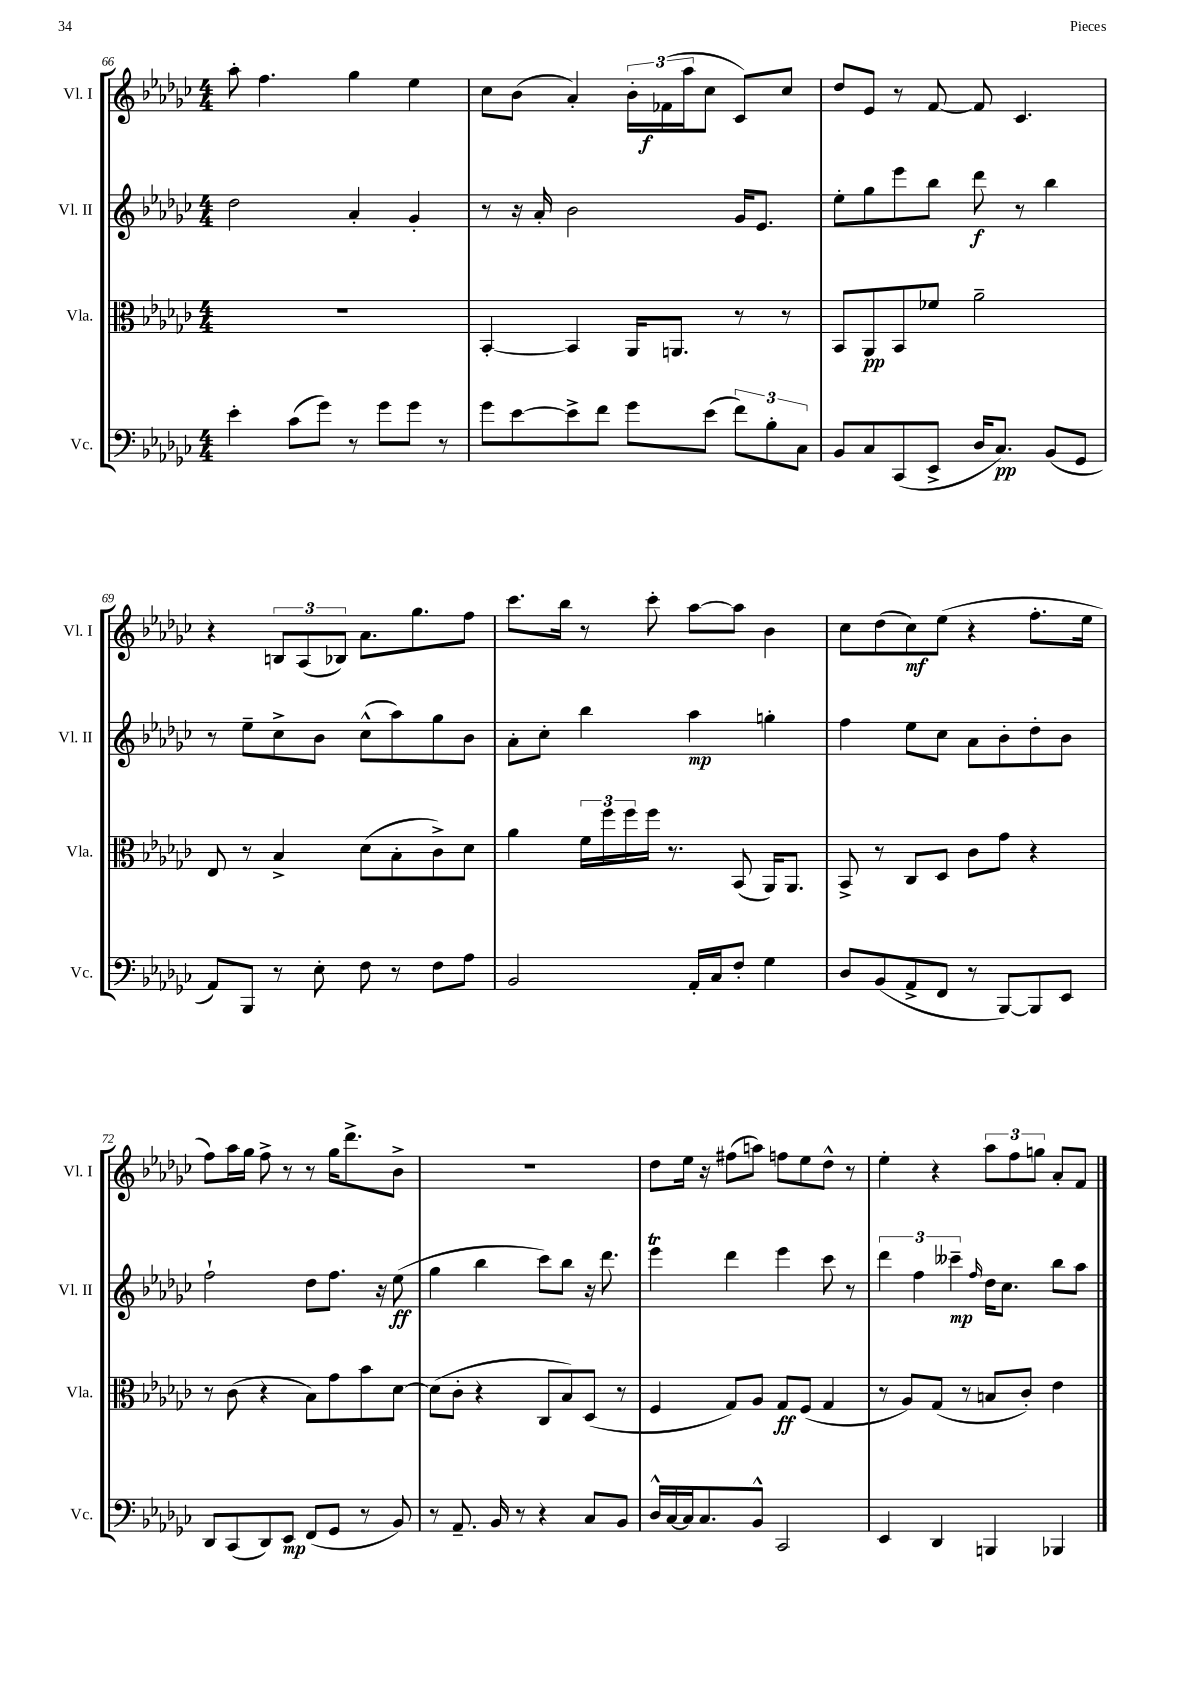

**kern	**kern	**kern	**kern
*staff4	*staff3	*staff2	*staff1
*clefF4	*clefC3	*clefG2	*clefG2
*k[b-e-a-d-g-c-]	*k[b-e-a-d-g-c-]	*k[b-e-a-d-g-c-]	*k[b-e-a-d-g-c-]
*M4/4	*M4/4	*M4/4	*M4/4
4e-'\	1r	2dd-\	8aa-'\
.	.	.	4.ff\
(8c-\L	.	.	.
8g-\J)	.	.	.
8r	.	4a-'/	4gg-\
8g-\L	.	.	.
8g-\J	.	4g-'/	4ee-\
8r	.	.	.
=	=	=	=
8g-\L	[4BB-'/	8r	8cc-\L
[8e-\	.	16r	(8b-\J
.	.	16a-'/	.
8e-^\]	4BB-/]	2b-\	4a-'/)
8f\J	.	.	.
8g-\L	16AA-/LK	.	24b-'\LL
.	.	.	(24f-\
.	8.AA/J	.	.
.	.	.	24aa-\J
(8e-\J	.	.	8cc-\J
12f\L)	8r	16g-/LK	8c-/L)
.	.	8.e-/J	.
12B-'\	.	.	.
.	8r	.	8cc-/J
12C-\J	.	.	.
=	=	=	=
8BB-/L	8BB-/L	8ee-'\L	8dd-/L
8C-/	8AA-/	8gg-\	8e-/J
(8CC-/	8BB-/	8eee-\	8r
8EE-^/J	8f-/J	8bb-\J	[8f/
16D-/LK	2a-~\	8ddd-\	8f/]
8.C-/J)	.	.	.
.	.	8r	4.c-/
(8BB-/L	.	4bb-\	.
8GG-/J	.	.	.
=	=	=	=
8AA-/L)	8E-/	8r	4r
8BBB-/J	8r	8ee-~\L	.
8r	4B-^/	8cc-^\	12B/L
.	.	.	(12A-/
8E-'\	.	8b-\J	.
.	.	.	12B-/J)
8F\	(8d-\L	(8cc-^^\L	8.a-\L
8r	8B-'\	8aa-\)	.
.	.	.	8.gg-\
8F\L	8c-^\)	8gg-\	.
8A-\J	8d-\J	8b-\J	8ff\J
=	=	=	=
2BB-/	4a-\	8a-'\L	8.ccc-\L
.	.	8cc-'\J	.
.	.	.	16bb-\Jk
.	24f\LL	4bb-\	8r
.	24ff\	.	.
.	24ff\	.	.
.	16ff\JJ	.	8ccc-'\
.	8.r	.	.
16AA-'/LL	.	4aa-\	[8aa-\L
16C-/J	.	.	.
8F'/J	(8BB-/	.	8aa-\]J
4G-\	16AA-/LK)	4gg'\	4b-\
.	8.AA-/J	.	.
=	=	=	=
8D-/L	8BB-^/	4ff\	8cc-\L
(8BB-/	8r	.	(8dd-\
8AA-^/	8C-/L	8ee-\L	8cc-\)
8FF/J	8D-/J	8cc-\J	(8ee-\J
8r	8c-\L	8a-\L	4r
[8BBB-/L)	8g-\J	8b-'\	.
8BBB-/]	4r	8dd-'\	8.ff'\L
8EE-/J	.	8b-\J	.
.	.	.	16ee-\Jk
=	=	=	=
8DD-/L	8r	2ff`\	8ff\L)
(8CC-/	(8c-\	.	16aa-\L
.	.	.	16gg-\JJ
8DD-/)	4r	.	8ff^\
8EE-/J	.	.	8r
(8FF/L	8B-\L)	8dd-\L	8r
8GG-/J	8g-\	8.ff\J	16gg-\LK
.	.	.	8.ddd-^\
8r	8b-\	.	.
.	.	16r	.
8BB-/)	[8d-\J	(8ee-\	8b-^\J
=	=	=	=
8r	(8d-\]L	4gg-\	1r
8.AA-~/	8c-'\J	.	.
.	4r	4bb-\	.
16BB-/	.	.	.
8r	.	.	.
4r	8C-/L	8ccc-\L)	.
.	8B-/)	8bb-\J	.
8C-/L	(8D-/J	16r	.
.	.	8.ddd-\	.
8BB-/J	8r	.	.
=	=	=	=
16D-^^/LL	4F/	4eee-\	8dd-\L
[16C-/	.	.	.
16C-/]J	.	.	16ee-\Jk
8.C-/	.	.	16r
.	8G-/L)	4ddd-\	(8ff#\L
8BB-^^/J	8A-/J	.	8aa\J)
2CC-/	8G-/L	4eee-\	8ff\L
.	(8F/J	.	8ee-\
.	4G-/	8ccc-\	8dd-^^\J
.	.	8r	8r
=	=	=	=
4EE-/	8r	6ddd-\	4ee-'\
.	8A-/L)	.	.
.	.	6ff\	.
4DD-/	(8G-/J	.	4r
.	.	6ccc--~\	.
.	8r	.	.
.	.	16qqff/	.
4BBB/	8B/L	16dd-\LK	12aa-\L
.	.	8.cc-\J	.
.	.	.	12ff\
.	8c-'/J)	.	.
.	.	.	12gg\J
4BBB-/	4e-\	8bb-\L	8a-'/L
.	.	8aa-\J	8f/J
==	==	==	==
*-	*-	*-	*-
